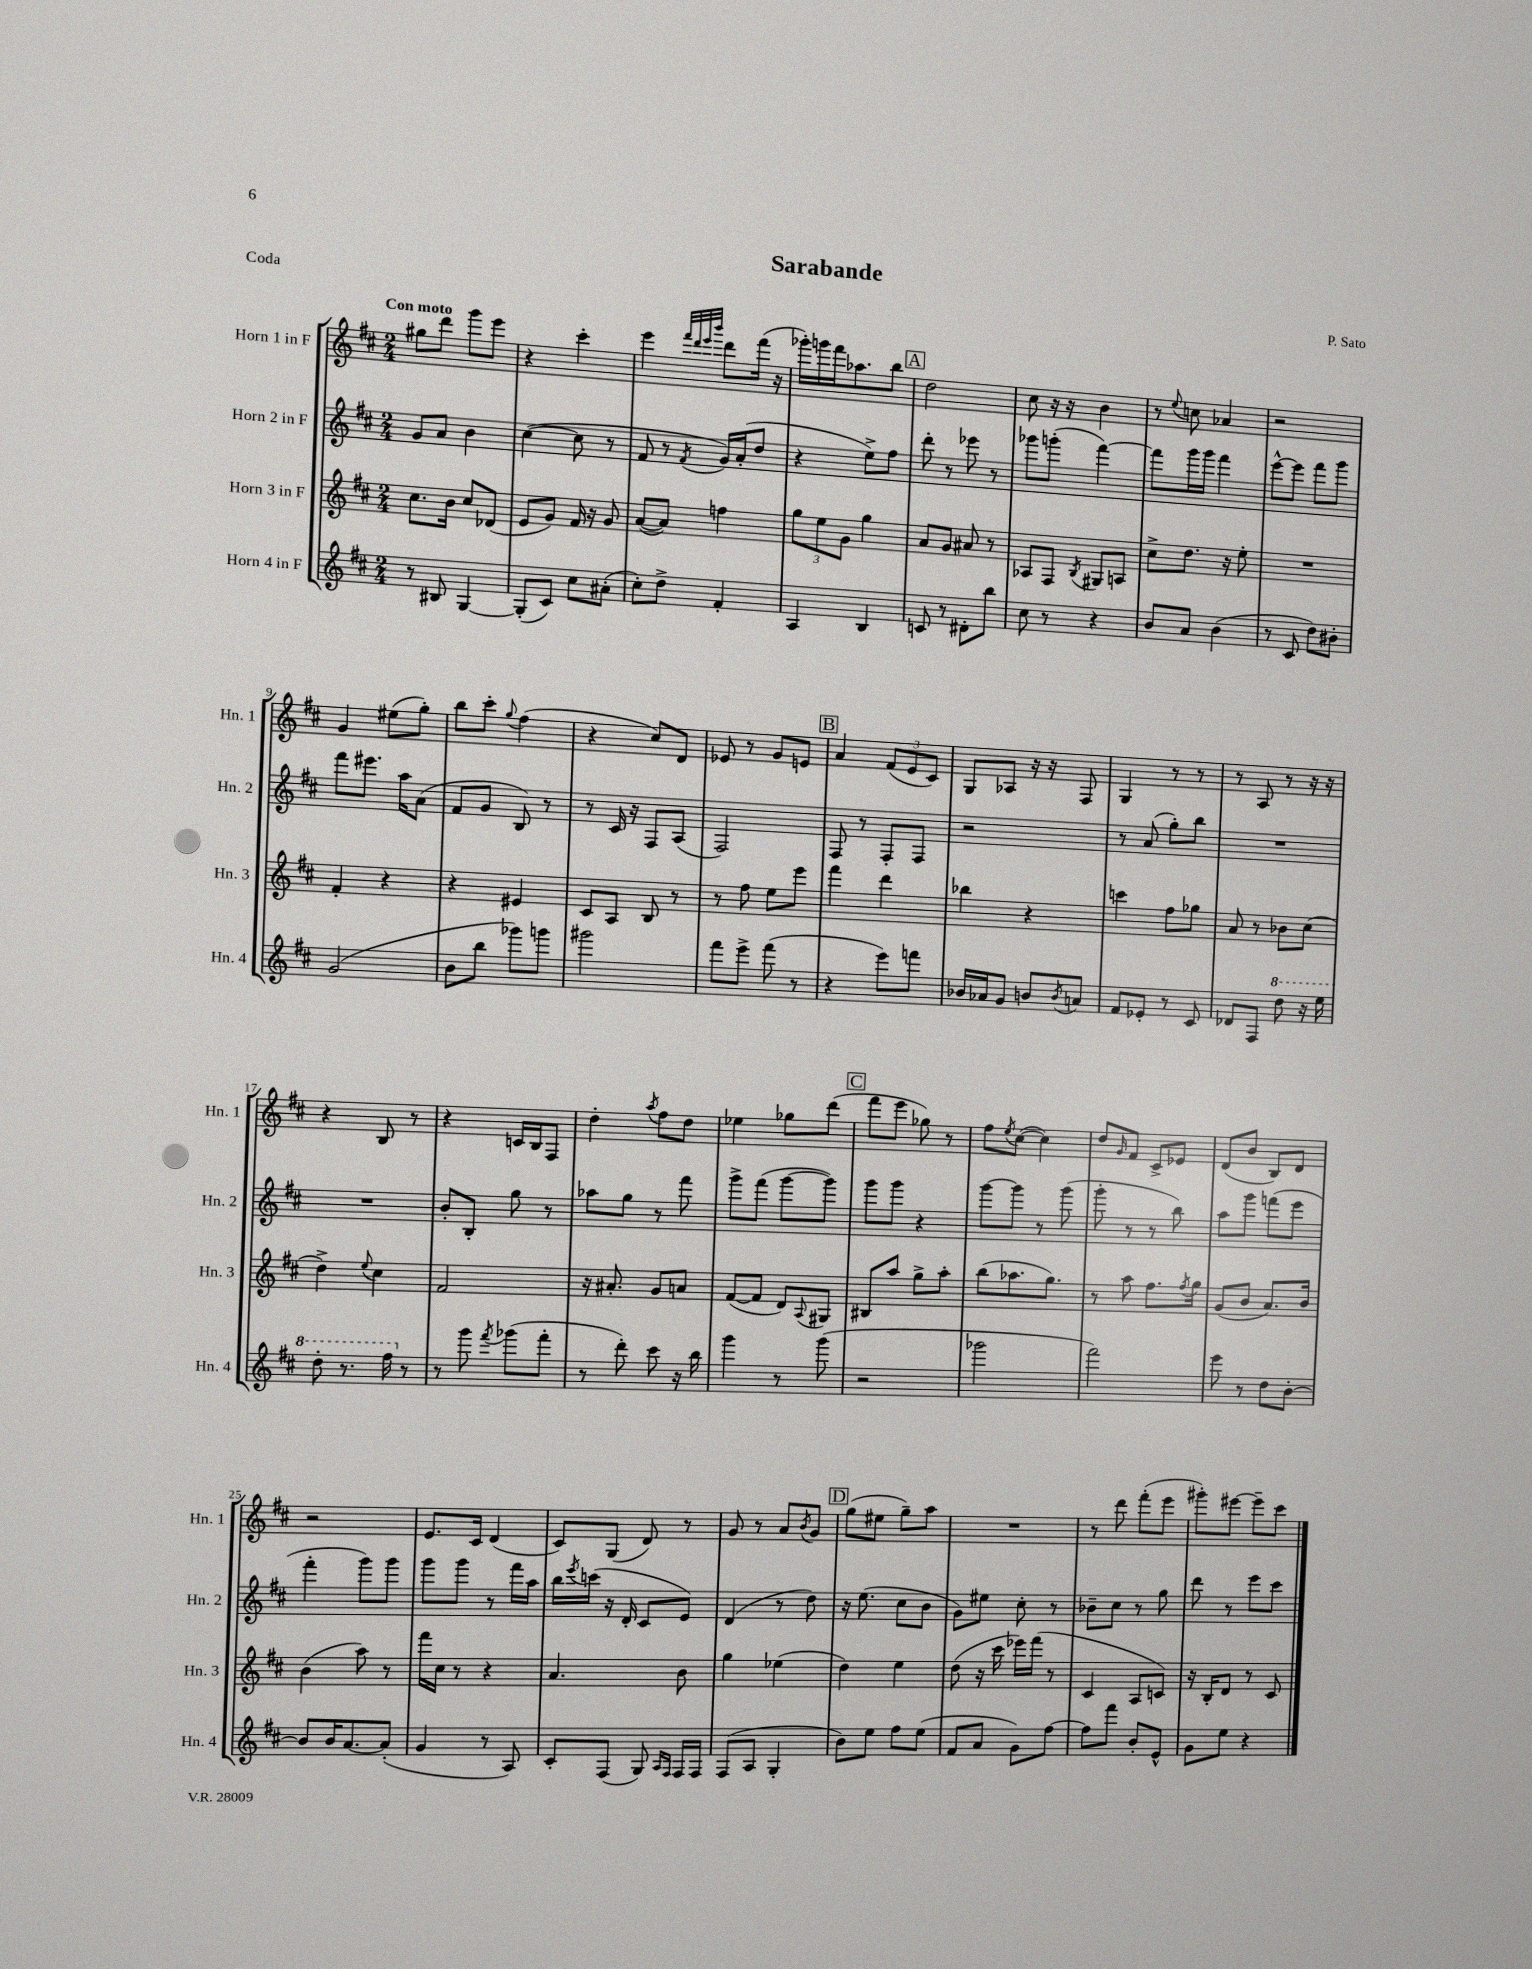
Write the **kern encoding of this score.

**kern	**kern	**kern	**kern
*staff4	*staff3	*staff2	*staff1
*clefG2	*clefG2	*clefG2	*clefG2
*k[f#c#]	*k[f#c#]	*k[f#c#]	*k[f#c#]
*M2/4	*M2/4	*M2/4	*M2/4
8r	8.cc#	8g	8gg#
8B#	.	8a	8ddd
.	16b	.	.
[4G	8cc#	4b	8ggg
.	(8d-	.	8eee
=	=	=	=
(8G']	8e	([4cc#	4r
8c#)	8g)	.	.
8cc#	16f#	8cc#]	4ccc#'
.	16r	.	.
(8a#'	8g	8r	.
=	=	=	=
8cc#')	([8a	8f#	4eee
8dd^	8a])	8r	.
.	.	.	32qqfff#
.	.	.	32qqddd
.	.	.	32qqeee
.	.	8qf#	32qqbbb
4f#'	4ff	16g)	8ddd
.	.	(16a'	.
.	.	8dd	(16fff#
.	.	.	16r
=	=	=	=
4A	12gg	4r	16ggg-')
.	.	.	16ggg
.	12ee	.	.
.	.	.	16fff#
.	12g	.	.
.	.	.	8.aa-
4B	4gg	8ee^)	.
.	.	8ff#	8bb
=	=	=	=
8c	8a	8ddd'	2dd
8r	8g	8r	.
8d#'	8a#	8eee-	.
8bb	8r	8r	.
=	=	=	=
8cc#	8A-	8ggg-	8cc#
8r	8F#	(8ggg'	16r
.	.	.	16r
.	8qB	.	.
4r	8G#	[4fff#)	4b
.	8A	.	.
=	=	=	=
8b	8cc#^	8fff#]	8r
.	.	.	8qqee
8a	8.dd	16ggg	8cc
.	.	16ggg	.
(4b	.	4fff#	4a-
.	16r	.	.
.	8ee'	.	.
=	=	=	=
8r	2r	[8eee^^	2r
8c#	.	8eee]	.
8dd)	.	8fff#	.
8b#'	.	8ggg	.
=	=	=	=
(2g	4f#'	8fff#	4g
.	.	8.eee#	.
.	4r	.	(8ee#
.	.	16aa	.
.	.	(8a	8gg')
=	=	=	=
8b	4r	8f#	8bb
8bb	.	8g	8ccc#'
.	.	.	8qqgg
8ggg-)	4e#	8B)	(4ff#
8ggg	.	8r	.
=	=	=	=
2ggg#	8c#	8r	4r
.	8A	16c#	.
.	.	16r	.
.	8B	8F#	8cc#)
.	8r	(8A	8d
=	=	=	=
8fff#	8r	2F#)	8e-
8eee^	8ff#	.	8r
(8fff#	8ee	.	8g
8r	8eee	.	8e
=	=	=	=
4r	4fff#	8F#	4a
.	.	8r	.
8eee)	4ddd	8F#'	(12f#
.	.	.	12e
8fff	.	8F#	.
.	.	.	12c#)
=	=	=	=
16b-	4bb-	2r	8G
16a-	.	.	.
8g	.	.	8A-
8b	4r	.	16r
.	.	.	16r
8qb	.	.	.
8a	.	.	8F#
=	=	=	=
8f#	4ccc	8r	4G
8e-'	.	(8a	.
8r	8ff#	8gg')	8r
8c#	8gg-	8bb	8r
=	=	=	=
8d-	8a	2r	8r
8F#	8r	.	8A
8ddd	8b-	.	8r
16r	(8cc#	.	16r
16eee	.	.	16r
=	=	=	=
8ddd'	4dd^)	2r	4r
8.r	.	.	.
.	8qqee	.	.
.	4cc#	.	8B
16fff#	.	.	.
8r	.	.	8r
=	=	=	=
8r	2f#	8b'	4r
8ggg	.	8B'	.
8qfff#	.	.	.
(8ggg-	.	8gg	16c
.	.	.	16B
8fff#'	.	8r	8F#
=	=	=	=
8r	16r	8aa-	4dd'
.	8.a#'	.	.
8ddd')	.	8gg	.
.	.	.	8qaa
8ccc#	8g	8r	8ff#
16r	8a	8fff#	8dd
16bb	.	.	.
=	=	=	=
4ggg	([8f#	8ggg^	4ee-
.	8f#]	(8fff#	.
8r	8d)	[8ggg	8gg-
.	8qqA	.	.
(8ggg	8G#	8ggg])	(8ddd
=	=	=	=
2r	8B#	8ggg	8fff#
.	8aa	8ggg	8eee
.	8gg^	4r	8gg-)
.	8aa'	.	8r
=	=	=	=
2ggg-	(8bb	[8ggg	8ff#
.	.	.	8qee
.	8.aa-	8ggg]	([8cc#
.	.	8r	4cc#])
.	8.gg)	.	.
.	.	(8ggg	.
=	=	=	=
2fff#)	8r	8ggg'	8dd
.	.	.	16qqg
.	8aa	8r	8f#
.	8.ff#	8r	8c#^
.	.	8bb)	8e-
.	8qff#	.	.
.	16gg	.	.
=	=	=	=
8eee	(8g	8aa	(8d
8r	8b	8ggg	8b
8dd	8.a)	(8fff	8B)
[8b'	.	8eee	8d
.	16b	.	.
=	=	=	=
8b]	(4b	4fff#'	2r
16b	.	.	.
[8.a	.	.	.
.	8aa)	8ggg)	.
(8a']	8r	8ggg	.
=	=	=	=
4g	16fff#	8ggg	8.e
.	16cc#	.	.
.	8r	8ggg	.
.	.	.	16c#
8r	4r	8r	(4d
8A)	.	16fff#	.
.	.	16aa	.
=	=	=	=
8c#'	4.a	16bb	8c#)
.	.	8qeee	.
.	.	(16ccc	.
(8F#	.	16r	(8G
.	.	16d'	.
8G)	.	8c#	8d)
16qqA	.	.	.
16qqF#	.	.	.
16F#	8b	8e)	8r
16F#	.	.	.
=	=	=	=
(8F#	4gg	(4d	8g
8A	.	.	8r
4G'	(4ee-	8r	8a
.	.	.	8qb
.	.	8dd)	8g
=	=	=	=
8b)	4dd)	16r	(8gg
.	.	(8.ee	.
8ee	.	.	8ee#
8ff#	4ee	8cc#	8gg~)
(8ee	.	8b	8aa
=	=	=	=
8f#	(8dd	8g)	2r
8a	16r	8ee#	.
.	16ccc#	.	.
8g)	16eee-)	8cc#'	.
.	(16fff#	.	.
[8ff#	8r	8r	.
=	=	=	=
8ff#]	4c#	8b-~	8r
8fff#	.	8cc#	8ddd
8b'	8A	8r	(8fff#'
8e^^	8c)	8gg	8eee
=	=	=	=
8g	16r	8ddd	8ggg#')
.	16B'	.	.
8ee	8d	8r	[8eee#
4r	8r	8eee	8eee#~]
.	8c#	8ccc#	8ccc#
==	==	==	==
*-	*-	*-	*-
